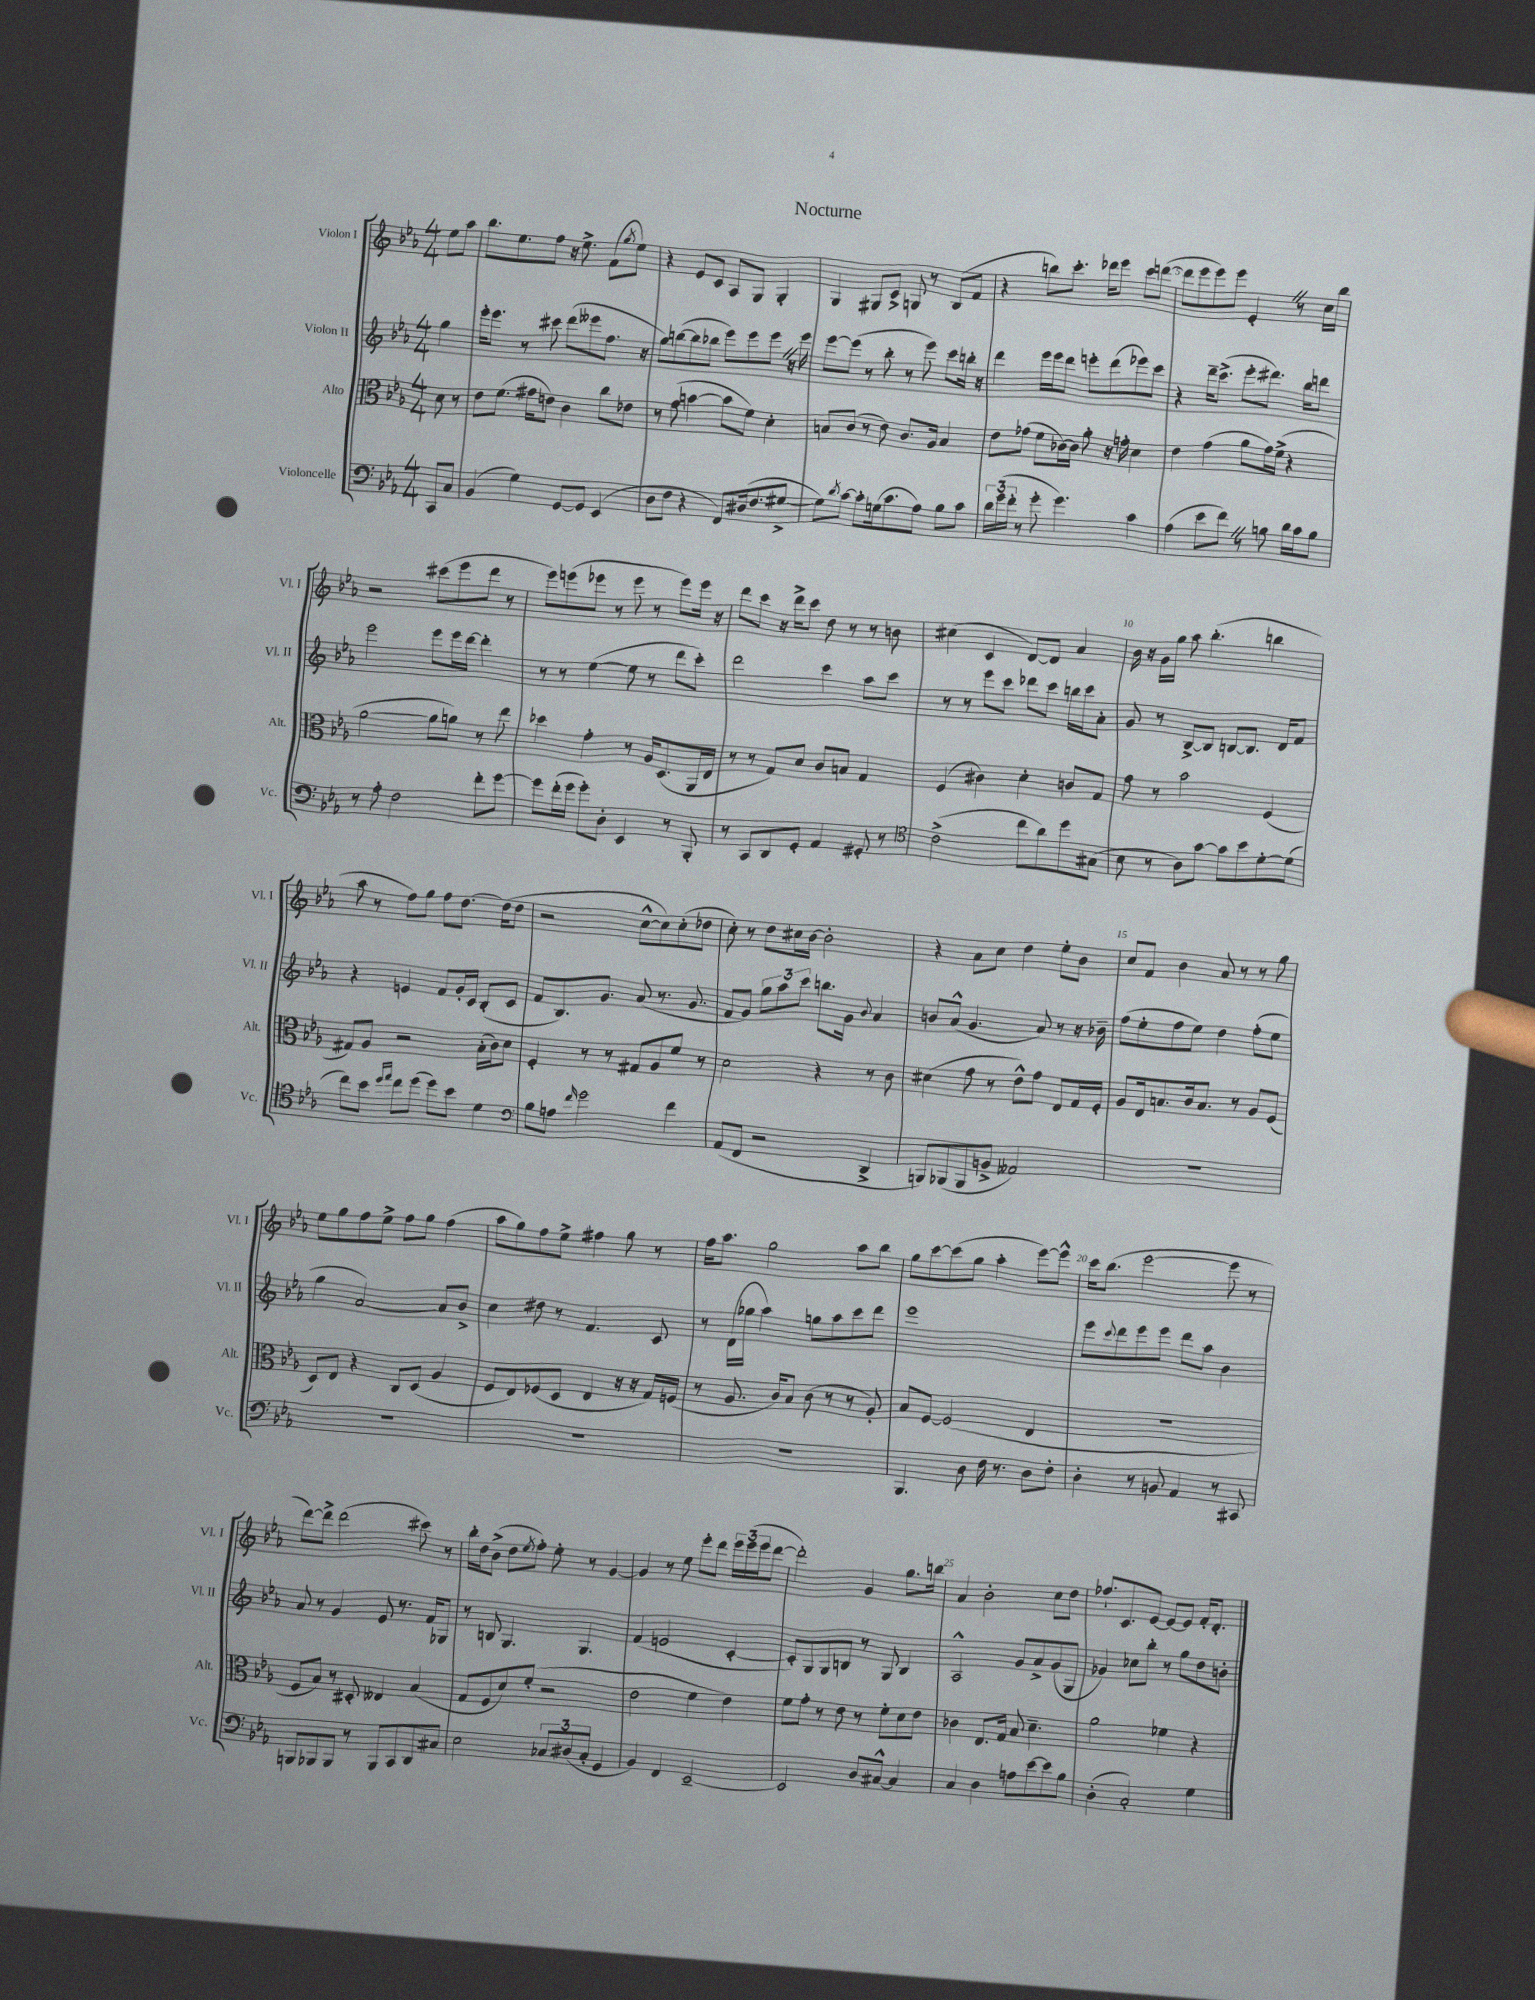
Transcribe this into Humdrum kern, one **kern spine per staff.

**kern	**kern	**kern	**kern
*staff4	*staff3	*staff2	*staff1
*clefF4	*clefC3	*clefG2	*clefG2
*k[b-e-a-]	*k[b-e-a-]	*k[b-e-a-]	*k[b-e-a-]
*M4/4	*M4/4	*M4/4	*M4/4
8CC	8d	4gg	8ee-
8C	8r	.	8aa-
=	=	=	=
(4BB-	8e-	16eee-'	8.bb-
.	.	8.eee-	.
.	(8.f	.	.
.	.	.	8.ee-
4G)	.	8r	.
.	16g#	.	.
.	8e)	8ccc#	8ff
[8GG	4c	(8ddd	16r
.	.	.	8.ee-^
8GG]	.	8eee--	.
(4EE-	8cc	8.ff	(8f
.	.	.	8qgg
.	8e-	.	8ee-)
.	.	16r	.
=	=	=	=
8D	8r	8gg)	4r
8F	(8g	([8bb	.
4r	[4b	8bb]	8e-
.	.	8bb-	8c
8FF)	8b]	8eee-)	8A-
(16D#	8f)	8eee-	8G
8.F	.	.	.
.	4d'	8eee-	4G'
[8G#^	.	16r	.
.	.	16eee-	.
=	=	=	=
8G#])	8B	[8eee-	4G
8qd	.	.	.
[8c	(8c	(8eee-]	.
8c']	8r	8r	8G#
(16G	8e-)	8bb-'	8c^
8.c	.	.	.
.	8.c	8r	8G
8A-)	.	8eee-)	8r
.	16A-	.	.
8B-	4B	8ccc	(8B-
8c	.	16bb'	8f
.	.	16r	.
=	=	=	=
24d	8e-	4ddd	4r
(24g	.	.	.
24f'	.	.	.
8r	(8g-	.	.
8g'	8f	16eee-	8bb)
.	.	16eee-	.
4.g)	[16c-)	8ddd	8.ccc'
.	16c-]	.	.
.	8a-'	8eee'	.
.	.	.	16ddd-
.	16r	(8ddd	8eee-
.	16g'	.	.
4c	4d	8eee-)	8ccc
.	.	8ccc	([8ddd
=	=	=	=
(4A-	4e-	4r	8ddd]
.	.	.	8eee-
8e-	(4g	16ddd~	8eee-)
.	.	(8.ccc^	.
8f)	.	.	8eee-
8r	8a-	8eee-'	4e-'
8B	16g)	8.ddd#)	.
.	(16f^	.	.
16d	4r	.	8r
16c	.	16bb-	.
8B	.	8ddd	16cc
.	.	.	16bb-
=	=	=	=
8r	[2a-	2eee-	2r
8A-'	.	.	.
2F	.	.	.
.	8a-]	8eee-	(8ccc#
.	8a)	16eee-	8eee-
.	.	[16ddd	.
8f'	8r	4ddd']	8ddd
[8g	8ee-	.	8r
=	=	=	=
8g]	4dd-	8r	8eee-)
(16f'	.	8r	(8eee
16g	.	.	.
8g')	4g'	([4ee-	8eee-
8D'	.	.	8r
4EE-	8r	8ee-]	8eee-
.	16A-	8r	8r
.	(8.D	.	.
8r	.	8ddd	8eee-)
8BBB-'	16AA-	8ccc')	16eee-
.	16E-	.	16r
=	=	=	=
8r	8r	2ddd	8ddd
8CC	8r	.	8ccc
8DD	8G)	.	16r
.	.	.	16ddd^
8GG'	8d	.	8ccc
4AA-	8c	4ccc	8dd
.	8B	.	8r
8GG#'	4G	8aa-	8r
8r	.	8ccc	8b
=	=	=	=
*clefC4	*	*	*
(2c^	(4F	8r	(4cc#
.	.	8r	.
.	4c#)	8eee-	4c
.	.	8ccc	.
8cc	4d'	8ddd-	[8d)
8a-)	.	8ccc	8d]
8dd	8c	16bb	4a-
.	.	16ccc	.
(8G#	8G	8a-'	.
=	=	=	=
8B-	8g	8g	16b-
.	.	.	16r
8r	8r	8r	16g
.	.	.	16gg
8A-)	2b-	[8B-^	8aa-
[8g	.	8B-]	(4.bb-'
8g]	.	[8B	.
8b-	.	8.B]	.
[8d'	(4F	.	4bb
.	.	16d	.
(8d]	.	8f	.
=	=	=	=
8cc)	8G#)	4r	8aa-
8b-	8A-	.	8r
16qqdd	.	.	.
16qqee-	.	.	.
8cc	2r	4e	8ff)
(8dd	.	.	8gg
8dd)	.	8f	8ff
8b-	.	16g'	[8.dd
.	.	16c	.
4d	(16B-'	(8B-'	.
.	16c)	.	(16dd]
.	8d	8c	8dd
=	=	=	=
*clefF4	*	*	*
8B-	4F'	8f	2r
8A	.	8.B-)	.
16qqf	.	.	.
2g	8r	.	.
.	.	8.g	.
.	8r	.	.
.	8G#	(8a-	[8cc^^
.	8A-	8.r	8cc])
4f	8f	.	(8cc'
.	.	8.g	.
.	8r	.	8dd-
=	=	=	=
(8AA-	2d	8f	8cc')
8FF	.	8g)	8r
2r	.	12gg	8dd
.	.	12aa-	.
.	.	.	16cc#
.	.	12ccc	.
.	.	.	[16b-
.	4r	8.bb	2b-']
.	.	16g	.
.	.	8qqb-	.
4DD^	8r	4a-	.
.	8c	.	.
=	=	=	=
8BBB)	(4d#	8b	4r
(8BBB-	.	(8a-^^	.
8BBB-	8g	4.g	8a-
8BB^	8r	.	8cc
2AA--)	8e-^^)	.	4dd
.	8g	8a-)	.
.	8E-	8r	8ee-'
.	16G	16r	8b-
.	16F'	16b-~	.
=	=	=	=
1r	8A-	(8ff	8cc
.	16E-	8ee-'	8f
.	8.B	.	.
.	.	8ff	4b-
.	16c	8ee-)	.
.	8.B	.	.
.	.	4dd	8a-
.	8r	.	8r
.	8A-	(8ff'	8r
.	(8F	8ee-	8gg
=	=	=	=
1r	8D)	4gg	8ee-
.	8E-	.	8gg
.	4r	[2a-)	8ff
.	.	.	8ee-^
.	8C	.	8ff
.	(8D	.	8gg
.	4A-	8a-]	(4ff
.	.	8b-^	.
=	=	=	=
1r	8F	4cc	8aa-
.	8E-)	.	8gg)
.	(8F-	8dd#	8ff
.	8D	8r	8ee-^
.	4E-	4.f	4ff#
.	16r	.	8gg
.	16r	.	.
.	16G)	8c	8r
.	(16F	.	.
=	=	=	=
1r	8r	8r	16ff
.	.	.	8.aa-
.	8.A-	(16d	.
.	.	16gg-	.
.	.	4aa-)	2gg
.	16c)	.	.
.	8B-	.	.
.	(8c	8gg	.
.	8r	8aa-	.
.	8r	8ccc	8aa-
.	8A-')	8ddd	8bb-
=	=	=	=
4.BBB-	8B-	1eee-	8gg
.	[8F	.	[8ccc
.	(2F]	.	(8ccc]
8D	.	.	8gg
16F	.	.	4aa-'
8.r	.	.	.
8D	4E-	.	[8eee-)
8F'	.	.	8eee-^^]
=	=	=	=
4D'	1r	8eee-	16ccc
.	.	.	(8.bb-
.	.	8qqccc	.
.	.	8ddd	.
8r	.	8eee-	[2eee-
8BB	.	8eee-	.
4AA-	.	8ddd	.
.	.	8aa-	.
8r	.	4b-	8eee-]
8CC#	.	.	8r
=	=	=	=
8BBB	8F	8a-	[8ddd)
8BBB-	8B-)	8r	8ddd^]
8BBB-	8r	4g	(2ddd
8r	8D#'	.	.
8BBB-	4E--	8e-	.
8CC	.	8.r	.
8DD	(4B-	.	8ccc#)
.	.	16f	.
8C#	.	8G-	8r
=	=	=	=
2E-	8G	8r	16bb-'
.	.	.	16dd
.	8F	8B	(8b-^
.	8d)	4.G	8dd
.	.	.	8qee-
.	(8f'	.	8ff')
12C-	2r	.	8ee-'
(12D#	.	.	.
.	.	4.G	8r
12C-'	.	.	.
4GG	.	.	[4g
=	=	=	=
4BB-)	2e-	(4f	4g]
4FF	.	2e	8r
.	.	.	8ee-
[2EE-~	4f	.	8eee-'
.	.	.	8ddd
.	4e-)	[4c'	24eee-
.	.	.	(24eee-
.	.	.	24eee-
.	.	.	[8ddd
=	=	=	=
2EE-]	8f	8c'])	2ddd'])
.	8g'	8G	.
.	8r	8G	.
.	8e-	8B	.
8D	8r	8r	4g
[8C#^^	8f'	8G	.
4C#]	8d	4B	8.gg
.	8e-	.	.
.	.	.	16bb
=	=	=	=
4C	4c-	2A-^^	4a-
4D	8.E-	.	2b-'
.	16G	.	.
8A	8B-	8g	.
[8e-	4.d~	8a-^	.
8e-]	.	(8g	8cc
8B-	.	8G	8dd
=	=	=	=
(4D'	2a-	4g-)	8.ff-`
.	.	.	8.c
2C')	.	8cc-	.
.	.	8bb-'	[8e-
.	4f-	8r	8e-_
.	.	8gg	8e-]
4G	4r	8dd	16f'
.	.	.	8.d'
.	.	8b'	.
==	==	==	==
*-	*-	*-	*-
